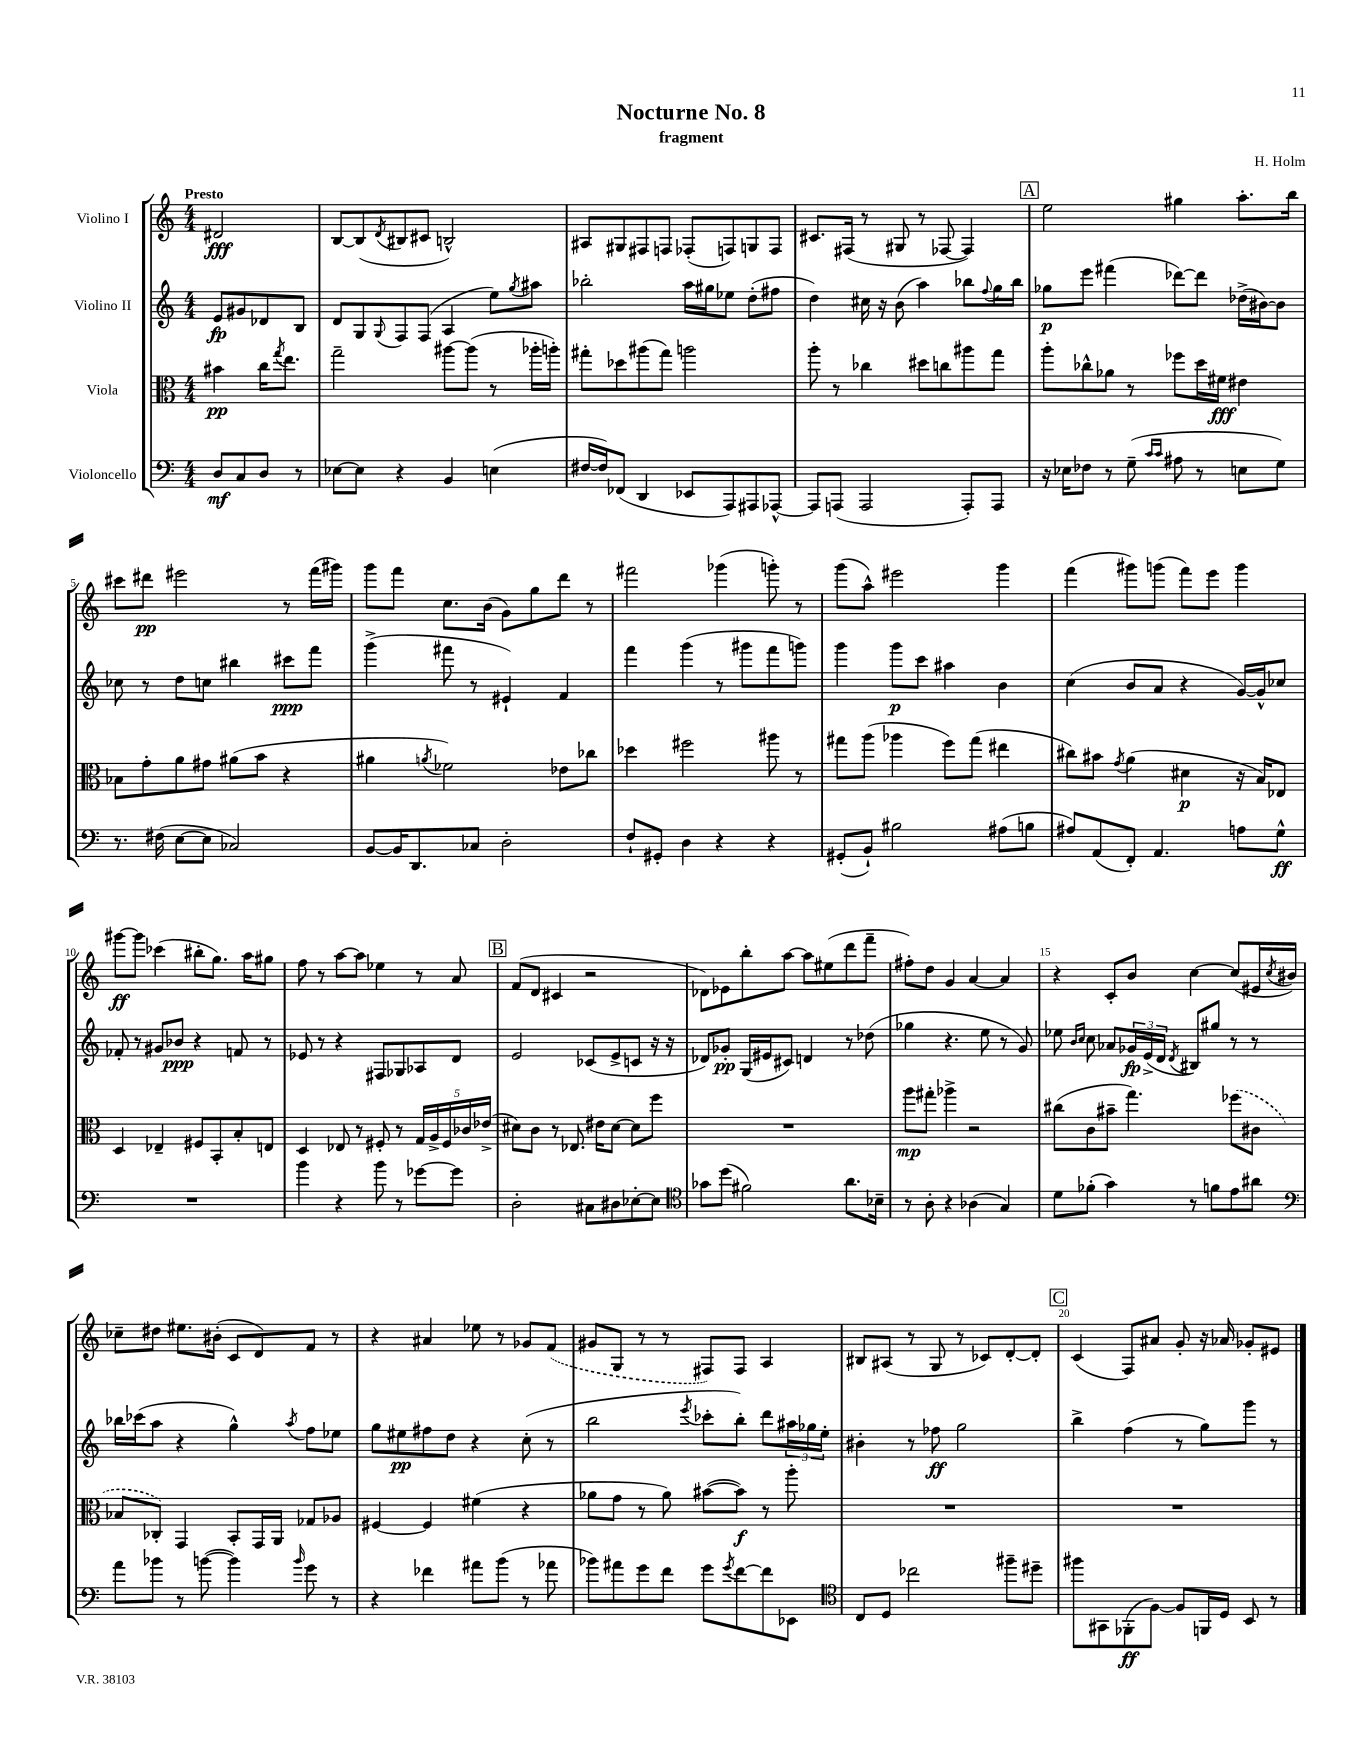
\header { title = "Nocturne No. 8" composer = "H. Holm" subtitle = "fragment" }
<<
\new StaffGroup <<
\new Staff = "s0" \with { instrumentName = "Violino I" } {
    \clef treble \key c \major \numericTimeSignature \time 4/4 \partial 2 \tempo "Presto"
    dis'2\fff |
    b8~ b8( \acciaccatura { d'8 } bis8 cis'8 b2-^) |
    ais8 gis8 fis8 f8 fes8-.( f8) g8 f8 |
    cis'8. fis16( r8 gis8 r8 fes8~ fes4) |
    \mark \markup { \box "A" } e''2 gis''4 a''8.-. b''16 |
    cis'''8 dis'''8\pp eis'''2 r8 f'''16( gis'''16) |
    g'''8 f'''8 c''8. b'16( g'8) g''8 d'''8 r8 |
    fis'''2 ges'''4( g'''8-.) r8 |
    g'''8( a''8-^) eis'''2 g'''4 |
    f'''4( gis'''8) g'''8( f'''8) e'''8 g'''4 |
    gis'''8~\ff gis'''8 ces'''4( bis''8-. g''8.) a''16 gis''8 |
    f''8 r8 a''8~ a''8 ees''4 r8 a'8 |
    \mark \markup { \box "B" } f'8( d'8 cis'4 r2 |
    des'8) ees'8 b''8-. a''8~ a''8 eis''8( d'''8 f'''8-- |
    fis''8-.) d''8 g'4 a'4~ a'4 |
    r4 c'8-. b'8 c''4~ c''8( eis'16 \acciaccatura { c''8 } bis'16) |
    ces''8-- dis''8 eis''8. bis'16-.( c'8 d'8) f'8 r8 |
    r4 ais'4 ees''8 r8 ges'8 \once \slurDashed f'8( |
    gis'8 g8 r8 r8 fis8) fis8 a4 |
    bis8 ais8( r8 g8 r8 ces'8) d'8~-. d'8-. |
    \mark \markup { \box "C" } c'4( f8) ais'8 g'8-. r16 aes'16 ges'8-. eis'8 \bar "|." |
}
\new Staff = "s1" \with { instrumentName = "Violino II" } {
    \clef treble \key c \major \numericTimeSignature \time 4/4 \partial 2
    e'8\fp gis'8 des'8 b8 |
    d'8 g8 \appoggiatura { g8 } f8 f8( a4 e''8) \acciaccatura { g''8 } ais''8 |
    bes''2-. a''16 gis''16 ees''8 d''8-.( fis''8 |
    d''4) cis''16 r16 b'8( a''4) bes''8 \appoggiatura { f''8 } g''16 bes''16 |
    \mark \markup { \box "A" } ges''8\p e'''8 fis'''4( des'''8~) des'''8 des''16->( bis'16~) bis'8 |
    ces''8 r8 d''8 c''8 bis''4 cis'''8\ppp f'''8 |
    g'''4->( fis'''8 r8 eis'4-!) f'4 |
    f'''4 g'''4( r8 gis'''8 f'''8 g'''8) |
    g'''4 g'''8\p c'''8 ais''4 b'4 |
    c''4( b'8 a'8 r4 g'16~) g'16-^ ces''8 |
    fes'8-. r8 gis'8 bes'8\ppp r4 f'8 r8 |
    ees'8 r8 r4 fis8 ges8 aes8 d'8 |
    \mark \markup { \box "B" } e'2 ces'8( e'8-> c'8 r16 r16 |
    des'8) ges'8-.\pp g16( eis'16 cis'8) d'4 r8 des''8( |
    ges''4 r4. e''8 r8 g'8) |
    ees''8 \grace { b'16 c''16 } c''8 aes'8 \tuplet 3/2 { ges'16\fp e'16->( d'16 } \acciaccatura { d'8 } bis8) gis''8 r8 r8 |
    bes''16 ces'''16( a''8 r4 g''4-^) \acciaccatura { a''8 } f''8 ees''8 |
    g''8 eis''8\pp fis''8 d''8 r4 c''8-.( r8 |
    b''2 \acciaccatura { e'''8 } ces'''8-. b''8-.) d'''8 \tuplet 3/2 { ais''16 ges''16 e''16-. } |
    bis'4-. r8 fes''8\ff g''2 |
    \mark \markup { \box "C" } b''4-> f''4( r8 g''8) g'''8 r8 \bar "|." |
}
\new Staff = "s2" \with { instrumentName = "Viola" } {
    \clef alto \key c \major \numericTimeSignature \time 4/4 \partial 2
    bis'4\pp c''16 \acciaccatura { g''8 } e''8. |
    g''2-- ais''8~ ais''8( r8 aes''16-. a''16-.) |
    gis''8-. des''8 ais''8( gis''8) a''2 |
    a''8-. r8 ces''4 dis''8 c''8 ais''8 g''8 |
    \mark \markup { \box "A" } a''8-. ces''8-^ aes'8 r8 fes''8 d''16 fis'16\fff eis'4 |
    bes8 g'8-. a'8 gis'8 ais'8( b'8 r4 |
    ais'4 \acciaccatura { a'8 } fes'2) ees'8 ces''8 |
    des''4 fis''2 ais''8 r8 |
    gis''8 a''8( aes''4 f''8) gis''8( eis''4 |
    cis''8) bis'8 \acciaccatura { g'8 } a'4( dis'4\p r16 b16) ees8 |
    d4 ees4-- fis8 b,8-. b8-. e8 |
    d4 ees8 r8 fis8-. r8 \tuplet 5/4 { g16 a16-> fis16 ces'16 ees'16->( } |
    \mark \markup { \box "B" } dis'8) c'8 r8 ees8. eis'16 dis'8~ dis'8 f''8 |
    R1 |
    a''8\mp gis''8-. aes''4-> r2 |
    cis''8( c'8 bis'8-- g''4.) \once \slurDashed fes''8( cis'8 |
    bes8 ces8-.) g,4 b,8-. g,16 a,16 ges8 aes8 |
    fis4~ fis4 fis'4( r4 |
    aes'8 g'8 r8 aes'8) bis'8~( bis'8\f) r8 a''8-. |
    R1 |
    \mark \markup { \box "C" } R1 \bar "|." |
}
\new Staff = "s3" \with { instrumentName = "Violoncello" } {
    \clef bass \key c \major \numericTimeSignature \time 4/4 \partial 2
    d8\mf c8 d8 r8 |
    ees8~ ees8 r4 b,4 e4( |
    fis16~ fis16) fes,8( d,4 ees,8 a,,8) ais,,8 aes,,8~-^ |
    aes,,8 a,,8( a,,2 a,,8-.) a,,8 |
    \mark \markup { \box "A" } r16 ees16 fes8 r8 g8--( \grace { c'16 c'16 } ais8 r8 e8 g8) |
    r8. fis16( e8~ e8 ces2) |
    b,8~ b,16 d,8. ces8 d2-. |
    f8-! gis,8-. d4 r4 r4 |
    gis,8-.( b,8-!) bis2 ais8( b8 |
    ais8) a,8( f,8-.) a,4. a8 g8-^\ff |
    R1 |
    b'4 r4 b'8 r8 ges'8~ ges'8 |
    \mark \markup { \box "B" } d2-. cis8 dis8 ees8~-. ees8 |
    \clef tenor ges'8 d''8( fis'2) a'8. bes16-- |
    r8 a8-. r4 aes4( g4) |
    d'8 fes'8-.( g'4) r8 f'8 e'8 ais'8 |
    \clef bass a'8 bes'8 r8 b'8~( b'4) \grace { b'16 } g'8 r8 |
    r4 fes'4 ais'8 b'8( r8 aes'8 |
    bes'8) ais'8 g'8 f'8 g'8 \acciaccatura { g'8 } f'8~ f'8 ees,8 |
    \clef tenor c8 d8 ces''2 fis''8-- dis''8-- |
    \mark \markup { \box "C" } fis''8 gis,8 fes,8-.\ff( f8~) f8 f,16 d16 b,8 r8 \bar "|." |
}
>>
>>
\layout { \context { \Score \override BarNumber.break-visibility = ##(#f #t #t) barNumberVisibility = #(every-nth-bar-number-visible 5) } }
